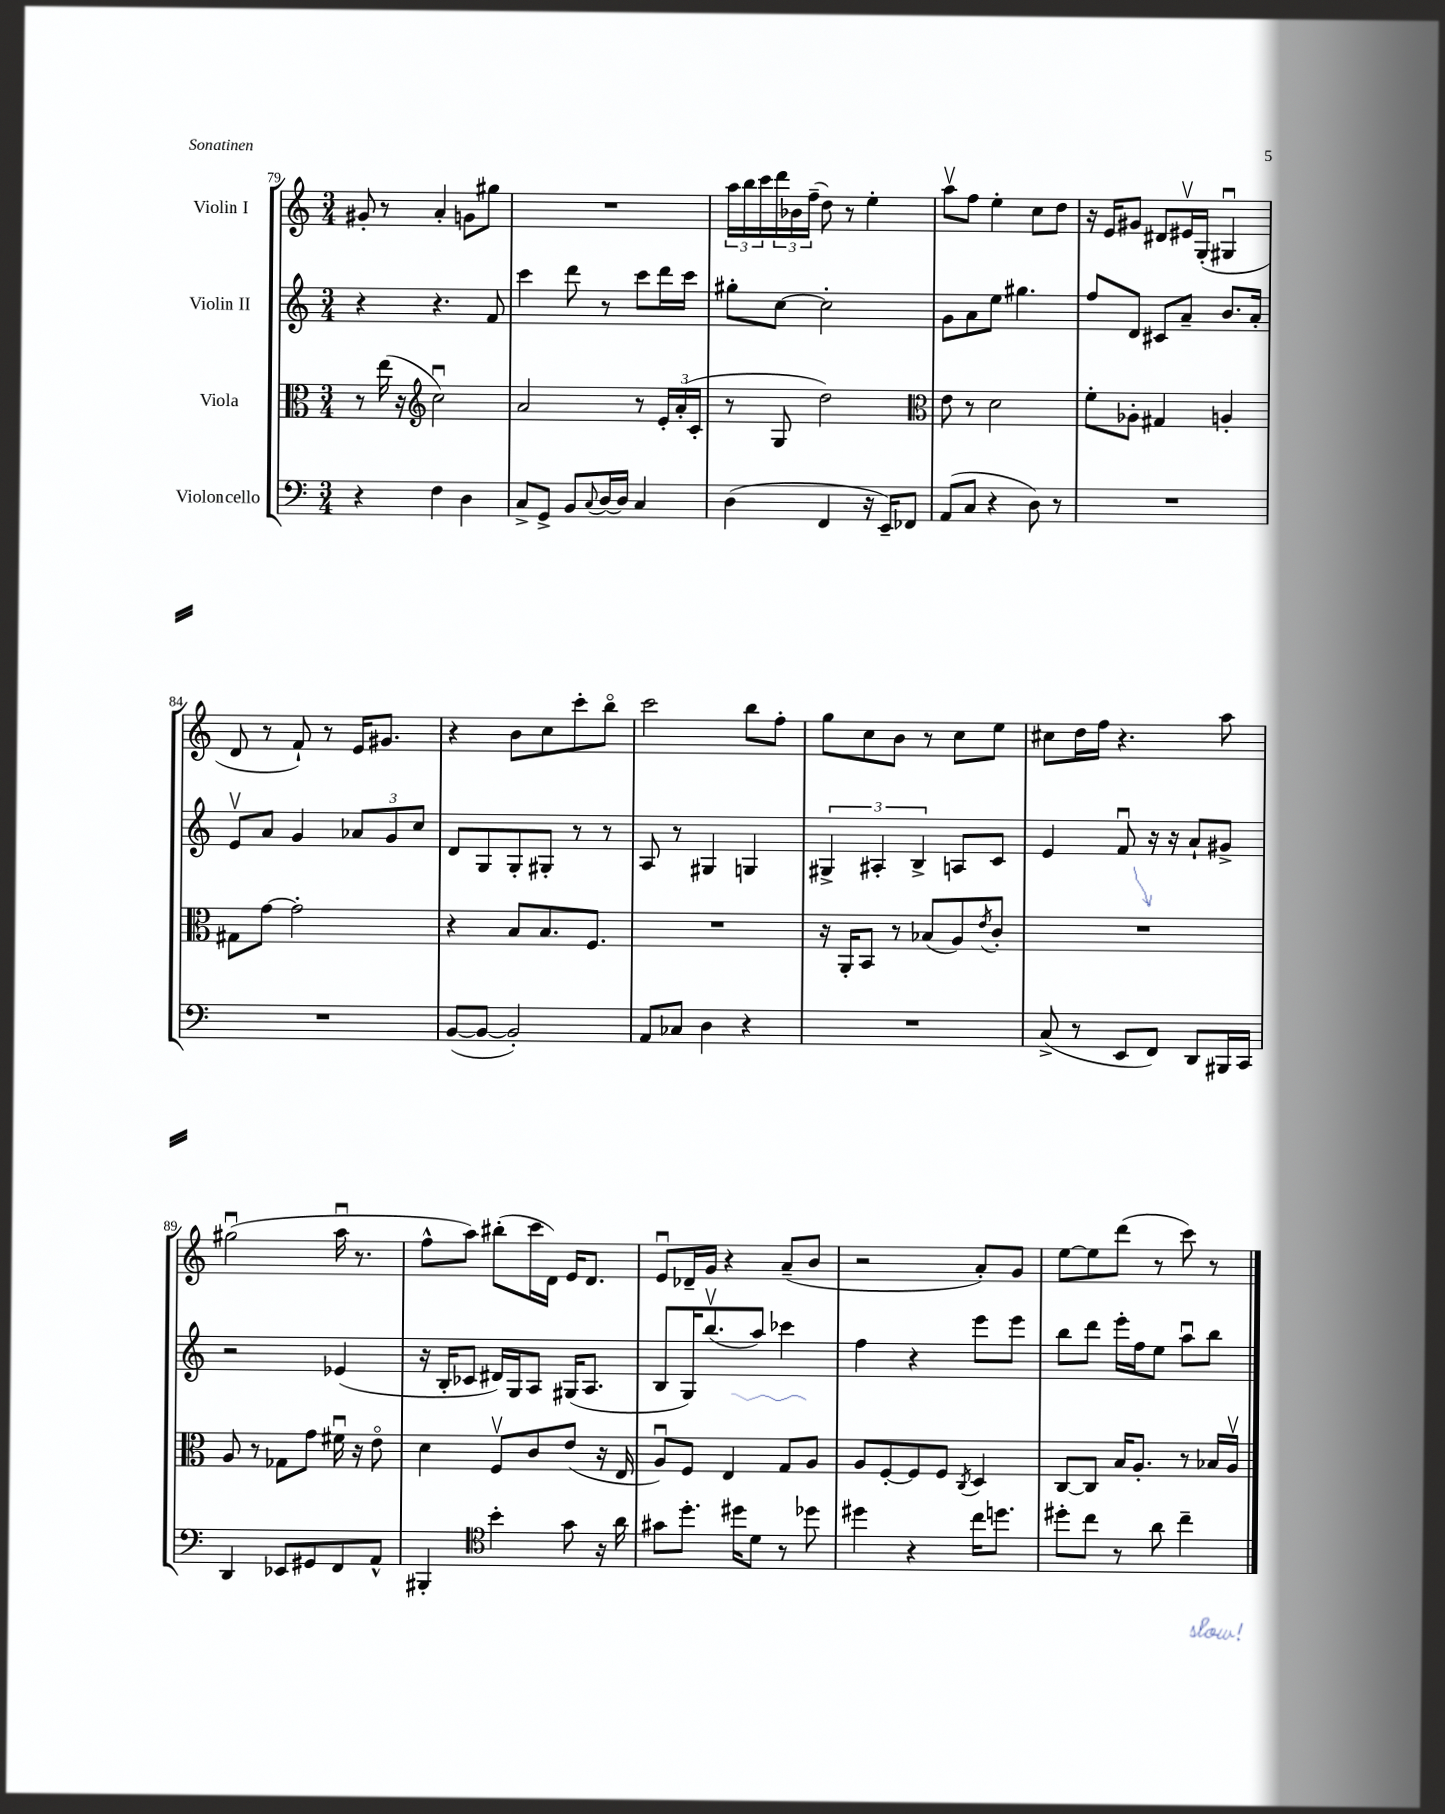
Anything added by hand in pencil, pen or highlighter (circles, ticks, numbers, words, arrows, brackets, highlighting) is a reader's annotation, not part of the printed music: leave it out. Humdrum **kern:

**kern	**kern	**kern	**kern
*staff4	*staff3	*staff2	*staff1
*clefF4	*clefC3	*clefG2	*clefG2
*k[]	*k[]	*k[]	*k[]
*M3/4	*M3/4	*M3/4	*M3/4
4r	8r	4r	8g#'/
.	(16ee\	.	8r
.	16r	.	.
*	*clefG2	*	*
4F\	2ccu\)	4.r	4a'/
4D\	.	.	8g\L
.	.	8f/	8gg#\J
=	=	=	=
8C^/L	2a/	4ccc\	2.r
8GG^/J	.	.	.
8BB/L	.	8ddd\	.
8qqC/	.	.	.
[16D/L	.	8r	.
16D/]JJ	.	.	.
4C/	8r	8ccc\L	.
.	24e'/LL	16ddd\L	.
.	(24a'/	.	.
.	.	16ccc\JJ	.
.	24c'/JJ	.	.
=	=	=	=
(4D\	8r	8gg#'\L	24aa\LL
.	.	.	24bb\
.	.	.	24ccc\
.	8G/	[8cc\J	24ddd\
.	.	.	24b-\
.	.	.	(24ff~\JJ
4FF/	2dd\)	2cc'\]	8dd\)
.	.	.	8r
16r	.	.	4ee'\
16EE~/LK)	.	.	.
8FF-/J	.	.	.
=	=	=	=
*	*clefC3	*	*
(8AA/L	8e\	8g\L	8aav\L
8C/J	8r	8a\	8ff\J
4r	2d\	8ee\J	4ee'\
.	.	4.gg#\	.
8D\)	.	.	8cc\L
8r	.	.	8dd\J
=	=	=	=
2.r	8f'\L	8ff/L	16r
.	.	.	16e/LK
.	8A-'\J	8d/J	8g#/J
.	4G#/	8c#/L	8d#/L
.	.	8a~/J	16e#v/L
.	.	.	(16G'/JJ
.	4A'/	8.b/L	4G#u/
.	.	16a'/Jk	.
=	=	=	=
2.r	8G#\L	8ev/L	8d/
.	[8g\J	8a/J	8r
.	2g'\]	4g/	8f`/)
.	.	.	8r
.	.	12a-/L	16e/LK
.	.	.	8.g#/J
.	.	12g/	.
.	.	12cc/J	.
=	=	=	=
([8BB/L	4r	8d/L	4r
8BB/_J	.	8G/	.
2BB'/])	8B/L	8G'/	8b\L
.	8.B/	8G#'/J	8cc\
.	.	8r	8ccc'\
.	8.F/J	.	.
.	.	8r	8bbo\J
=	=	=	=
8AA/L	2.r	8A/	2ccc\
8C-/J	.	8r	.
4D\	.	4G#/	.
4r	.	4G/	8bb\L
.	.	.	8ff'\J
=	=	=	=
2.r	16r	6G#^/	8gg\L
.	16AA'/LK	.	.
.	8BB/J	.	8cc\
.	.	6A#'/	.
.	8r	.	8b\J
.	.	6B^/	.
.	(8B-/L	.	8r
.	8A/)	8A/L	8cc\L
.	8qe/	.	.
.	8c'/J	8c/J	8ee\J
=	=	=	=
(8C^/	2.r	4e/	8cc#\L
8r	.	.	16dd\L
.	.	.	16ff\JJ
8EE/L	.	8fu/	4.r
8FF/J)	.	16r	.
.	.	16r	.
8DD/L	.	8a`/L	.
16BBB#/L	.	8g#^/J	8aa\
16CC/JJ	.	.	.
=	=	=	=
4DD/	8A/	2r	(2gg#u\
.	8r	.	.
8EE-/L	8G-\L	.	.
8GG#/	8g\J	.	.
8FF/	16f#u\	(4e-/	16aau\
.	16r	.	8.r
8AA^^/J	8eo\	.	.
=	=	=	=
4BBB#'/	4d\	16r	8ff^^\L
.	.	16B'/LK	.
.	.	8c-/J	8aa\J)
*clefC4	*	*	*
4b'\	8Fv/L	16d#/LL)	(8bb#'\L
.	.	16G/J	.
.	8c/	8A/J	16ccc\L
.	.	.	16d\JJ)
8g\	(8e/J	(16G#/LK	16e/LK
.	.	8.A/J	8.d/J
16r	16r	.	.
16a\	16E/	.	.
=	=	=	=
8g#\L	8Au/L)	8B/L	8eu/L
8.dd'\J	8F/J	16G/K)	16d-~/L
.	.	(8.bbv/	16g/JJ
.	4E/	.	4r
16dd#\LK	.	.	.
8d\J	.	8aa/J)	.
8r	8G/L	4ccc-\	(8a~/L
8dd-\	8A/J	.	8b/J
=	=	=	=
4dd#\	8A/L	4ff\	2r
.	[8F'/	.	.
4r	8F/]	4r	.
.	8F/J	.	.
.	8qC/	.	.
16cc\LK	4D/	8eee\L	8a'/L)
8.dd\J	.	.	.
.	.	8eee\J	8g/J
=	=	=	=
8dd#'\L	[8C/L	8bb\L	[8ee\L
8cc\J	8C/]J	8ddd\J	8ee\]
8r	16B/LK	16eee'\LL	(8ddd\J
.	8.A'/J	16ff\J	.
8a\	.	8ee\J	8r
4cc~\	8r	8aau\L	8ccc\)
.	16B-/LL	8bb\J	8r
.	16Av/JJ	.	.
==	==	==	==
*-	*-	*-	*-
